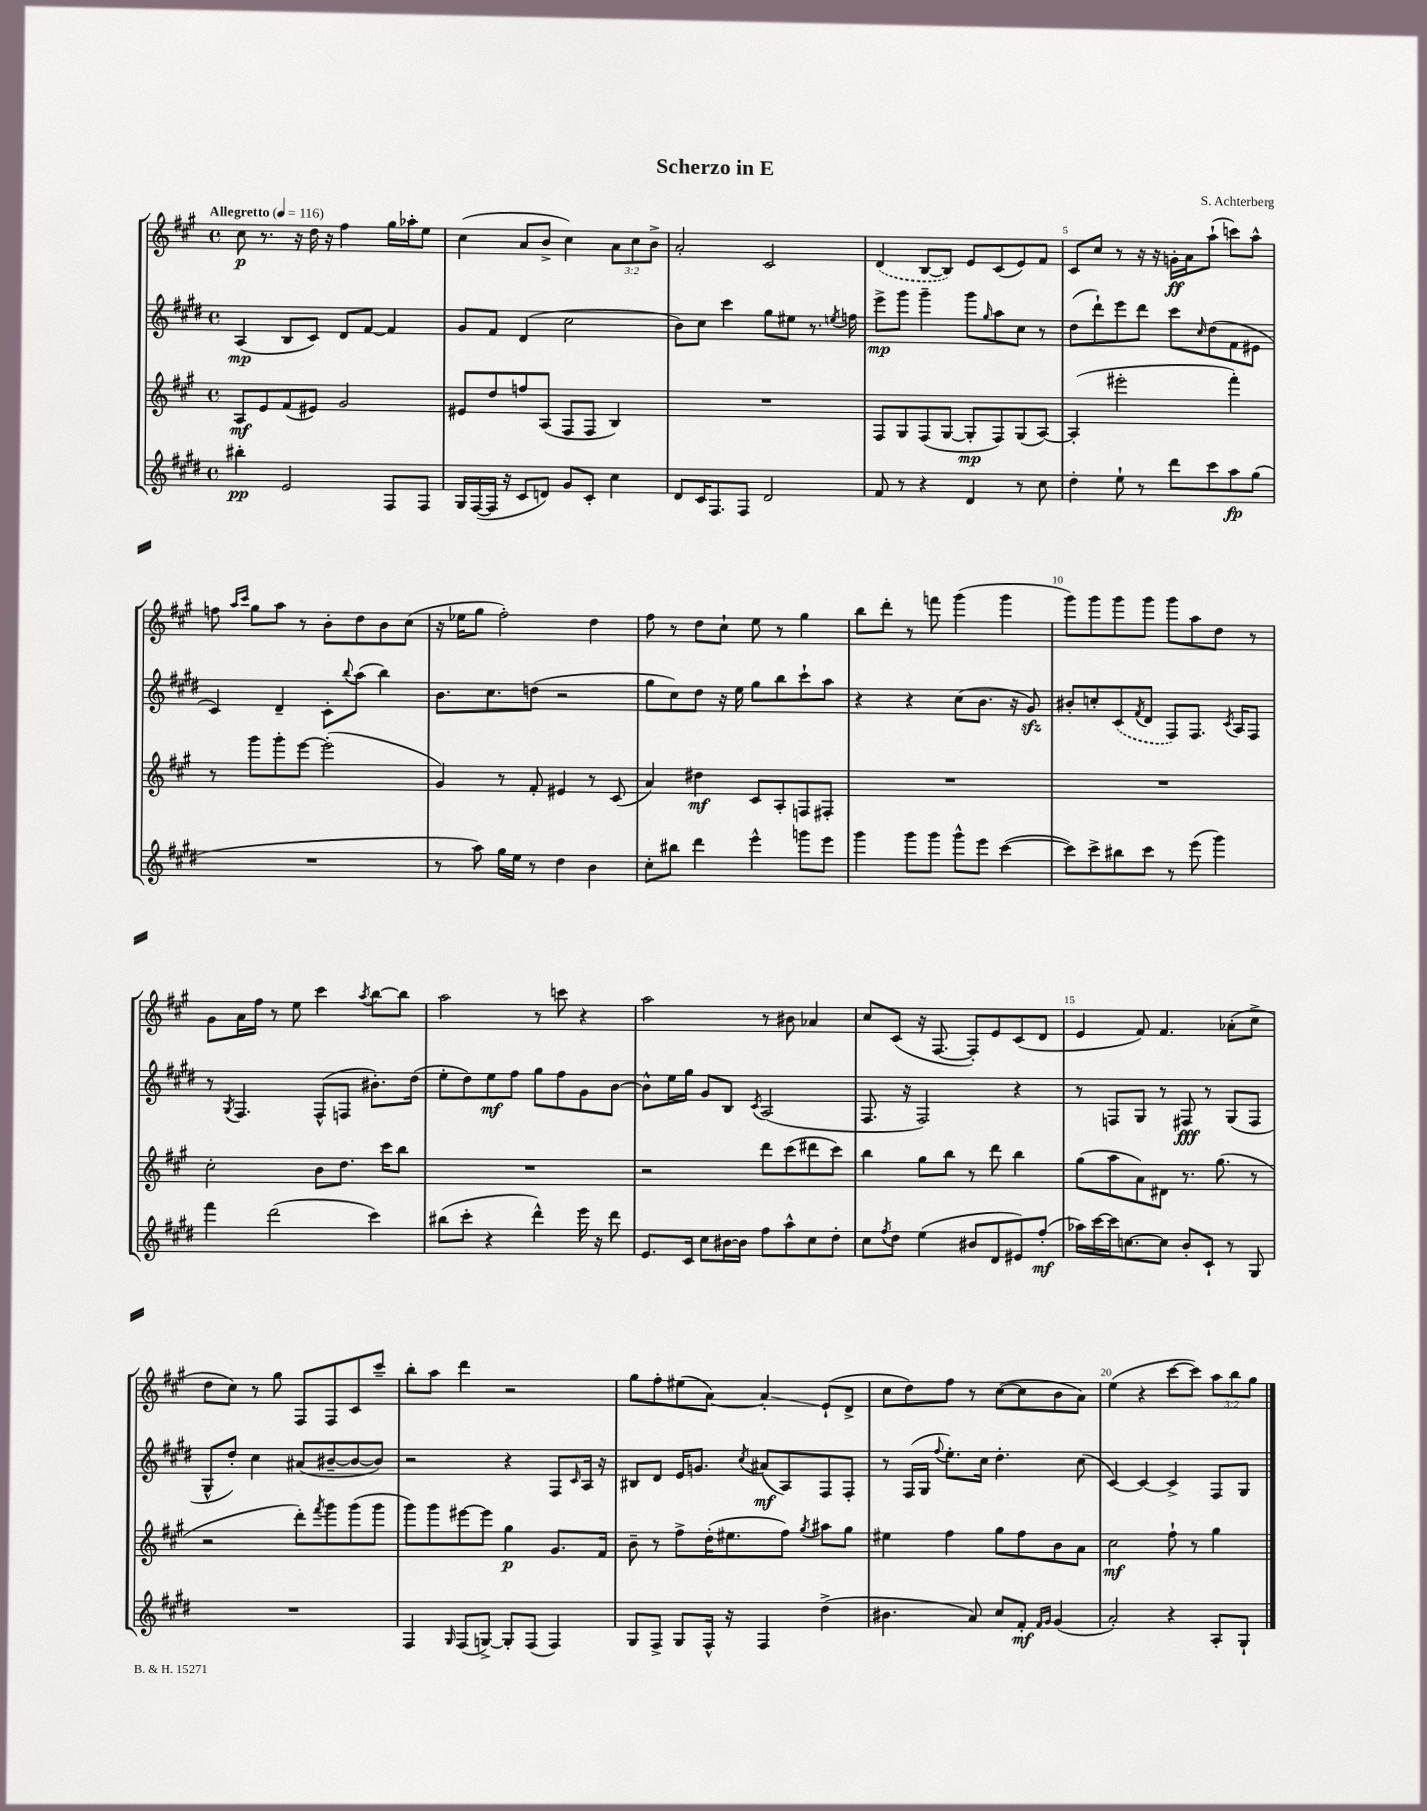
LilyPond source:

\header { title = "Scherzo in E" composer = "S. Achterberg" }
<<
\new StaffGroup <<
\new Staff = "s0" {
    \clef treble \key a \major \defaultTimeSignature \time 4/4 \override Staff.TupletNumber.text = #tuplet-number::calc-fraction-text \tempo "Allegretto" 4 = 116
    cis''8\p r8. r16 d''16 r16 fis''4 gis''16 aes''16-. e''8 |
    cis''4( a'8 b'8-> cis''4) \tuplet 3/2 { a'8 cis''8 b'8-> } |
    a'2-. cis'2 |
    \once \slurDashed d'4( b8~ b8) e'8 cis'8( e'8) fis'8 |
    cis'8 cis''8 r8 r16 r16 g'16-.\ff a'16 a''8-!( c'''8) a''8-^ |
    f''8 \grace { a''16 cis'''16 } gis''8 a''8 r8 b'8-. d''8 b'8 cis''8( |
    r16 ees''16 gis''8 fis''2-.) d''4 |
    fis''8 r8 d''8 cis''8-! e''8 r8 gis''4 |
    b''8 d'''8-. r8 f'''8 gis'''4( gis'''4 |
    gis'''8) gis'''8 gis'''8 gis'''8 gis'''8 a''8 d''8 r8 |
    gis'8 a'16 fis''16 r8 e''8 cis'''4 \acciaccatura { a''8 } b''8~ b''8 |
    a''2 r8 c'''8 r4 |
    a''2 r8 bis'8 aes'4 |
    cis''8 cis'8( r16 fis8.~ fis8-.) e'8 cis'8( d'8 |
    e'4 fis'8) fis'4. aes'8-.( cis''8-> |
    d''8 cis''8) r8 gis''8 fis8 fis8 cis'8 cis'''8-- |
    b''8-. a''8 d'''4 r2 |
    gis''8 fis''8-. eis''8( a'8~) a'4-.\glissando e'8-!( d'8-> |
    cis''8 d''8) fis''8 r8 cis''8~( cis''8 b'8 a'8) |
    e''4( r4 cis'''8~ cis'''8) \tuplet 3/2 { a''8 b''8 gis''8 } \bar "|." |
}
\new Staff = "s1" {
    \clef treble \key e \major \defaultTimeSignature \time 4/4
    a4\mp( b8 cis'8) dis'8 fis'8~ fis'4 |
    gis'8 fis'8 dis'4( cis''2 |
    b'8) cis''8 cis'''4 gis''8 eis''8 r8. \acciaccatura { e''8 } f''16 |
    e'''8->\mp gis'''8 gis'''4-- gis'''8 \grace { gis''16 } a''8 cis''8 r8 |
    dis''8( dis'''8-!) e'''8 dis'''8 cis'''8 \grace { cis''16 } dis''8( fis'8 eis'8 |
    cis'4) dis'4-- cis'8-. \appoggiatura { b''8 } a''8( b''4) |
    b'8. cis''8. d''8( r2 |
    gis''8 cis''8) dis''8 r16 e''16 gis''8 b''8 cis'''8-! a''8 |
    r4 r4 cis''8( b'8. r16 gis'8\sfz) |
    bis'8-. c''8-. \once \slurDashed cis'8( \acciaccatura { fis'8 } dis'8 fis8) fis8. \acciaccatura { cis'8 } a16 fis8 |
    r8 \acciaccatura { gis8 } fis4. fis8-^( f8 bis'8.-.) dis''16( |
    e''8-. dis''8) e''8\mf fis''8 gis''8 fis''8 gis'8 b'8~ |
    b'8-^ e''16 gis''16 gis'8 b8 \acciaccatura { cis'8 } a2( |
    fis8. r16 fis2) r4 |
    r8 f8 gis8 r8 fis8\fff r8 gis8( fis8 |
    gis8-^ dis''8-.) cis''4 ais'8( bis'8~-- bis'8~ bis'8) |
    r2 r4 fis8 \grace { cis'16 } a16 r16 |
    bis8 dis'8 e'16 g'8. \acciaccatura { cis''8 } ais'8\mf( a8) fis8 fis8-. |
    r8 fis16( gis16 \appoggiatura { fis''8 } e''8.-.) cis''16 dis''4.-. cis''8( |
    cis'4~) cis'4~ cis'4-> fis8 gis8 \bar "|." |
}
\new Staff = "s2" {
    \clef treble \key a \major \defaultTimeSignature \time 4/4
    a8\mf e'8 fis'8( eis'8) gis'2 |
    eis'8 d''8 f''8 a8( fis8 fis8 b4) |
    R1 |
    fis8 gis8 fis8( gis8~ gis8-.\mp fis8) gis8( a8~) |
    a4-.( eis'''2-. fis'''4-.) |
    r8 gis'''8 gis'''8-. e'''8~ e'''2-.( |
    gis'4) r8 fis'8-. eis'4 r8 cis'8( |
    a'4) dis''4\mf cis'8 a8-. f8 fis8-. |
    R1 |
    R1 |
    cis''2-. b'8 d''8. cis'''16 b''8 |
    R1 |
    r2 d'''8 cis'''8( dis'''8 cis'''8) |
    b''4 gis''8 b''8 r8 d'''8 b''4 |
    gis''8( a''8 a'8) dis'8 r8. gis''8.( r8 |
    r2 d'''8-.) \acciaccatura { fis'''8 } gis'''8 gis'''8( gis'''8 |
    gis'''8) gis'''8 eis'''8~ eis'''8 gis''4\p gis'8. fis'16 |
    b'8-- r8 fis''8-> d''16-.( eis''8. fis''8) \acciaccatura { gis''8 } ais''8 gis''8 |
    eis''4 fis''4 gis''8 fis''8 b'8 a'8 |
    cis''2\mf fis''8-! r8 gis''4 \bar "|." |
}
\new Staff = "s3" {
    \clef treble \key e \major \defaultTimeSignature \time 4/4
    bis''4-.\pp e'2 fis8 fis8 |
    gis16 fis16~( fis16 r16 cis'8 d'8) gis'8 cis'8-. cis''4 |
    dis'8 cis'16 fis8. fis8 dis'2 |
    fis'8 r8 r4 dis'4 r8 cis''8 |
    dis''4-. e''8-! r8 dis'''8 cis'''8 a''8\fp gis''8( |
    R1 |
    r8 a''8) gis''16 e''16 r8 dis''4 b'4 |
    cis''8-. bis''8 dis'''4 e'''4-^ g'''8 e'''8 |
    gis'''4 gis'''8 gis'''8 gis'''8-^ e'''8 cis'''4~( |
    cis'''8) cis'''8-> bis''8 cis'''8 r8 e'''8( gis'''4) |
    fis'''4 dis'''2( cis'''4) |
    bis''8( cis'''8-. r4 dis'''4-^) e'''16 r16 dis'''8 |
    e'8. cis'16 cis''8 bis'16~ bis'16 fis''8 a''8-^ cis''8 dis''8-. |
    cis''8 \acciaccatura { fis''8 } dis''8 e''4( bis'8 dis'8 eis'8) fis''8-.\mf( |
    aes''16) cis'''16~ cis'''16 c''8.~ c''8 b'8-. cis'8-! r8 gis8 |
    R1 |
    fis4 \grace { gis16 } fis8( g8~->) g8-. fis8( fis4) |
    gis8 fis8-> gis8 fis16-^ r16 fis4 dis''4->( |
    bis'4. a'8) cis''8 fis'8-.\mf \grace { fis'16 gis'16 } gis'4( |
    a'2-.) r4 a8-. gis8-! \bar "|." |
}
>>
>>
\layout { \context { \Score \override BarNumber.break-visibility = ##(#f #t #t) barNumberVisibility = #(every-nth-bar-number-visible 5) } }
